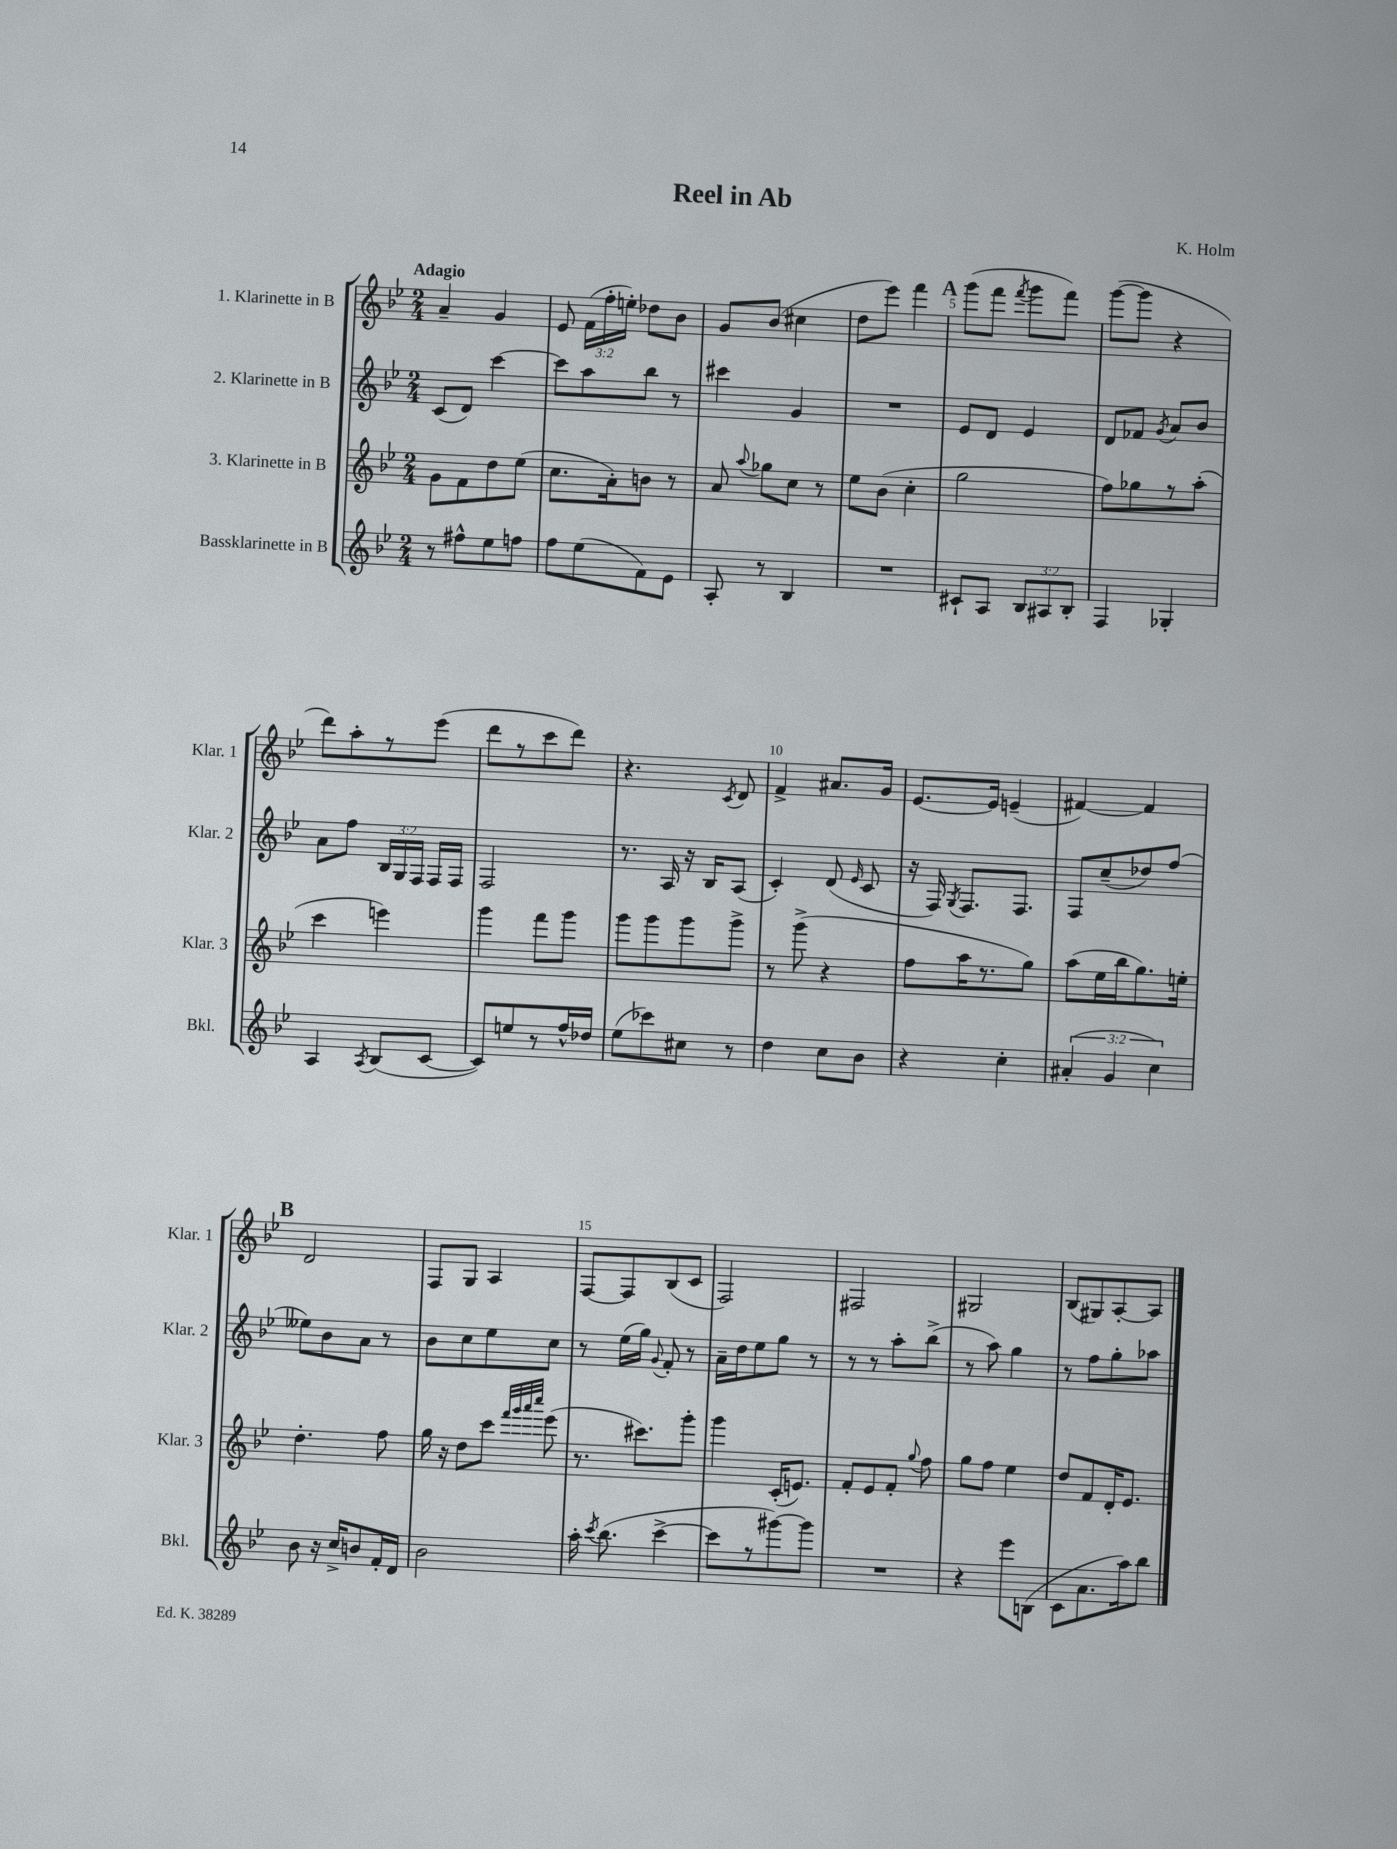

**kern	**kern	**kern	**kern
*staff4	*staff3	*staff2	*staff1
*clefG2	*clefG2	*clefG2	*clefG2
*k[b-e-]	*k[b-e-]	*k[b-e-]	*k[b-e-]
*M2/4	*M2/4	*M2/4	*M2/4
8r	8g\L	(8c/L	4a~/
8ff#^^\L	8f\	8d/J)	.
8ee-\	8dd\	[4ccc\	4g/
8ff\J	(8ee-\J	.	.
=	=	=	=
8ff\L	8.cc\L	8ccc\]L	8e-/
(8ee-\	.	8aa\	(24f\LL
.	.	.	24ff'\
.	16a'\k)	.	.
.	.	.	24ee'\JJ)
8f\)	8b\J	8bb-\J	8dd-\L
8e-\J	8r	8r	8b-\J
=	=	=	=
8A'/	8a/	4ccc#\	8g/L
.	8qqaa/	.	.
8r	8gg-\L	.	(8b-/J
4B-/	8cc\J	4g/	4cc#\
.	8r	.	.
=	=	=	=
2r	8ee-\L	2r	8dd\L
.	(8b-\J	.	8eee-\J)
.	4cc'\	.	4fff\
=	=	=	=
8c#`/L	2gg\	8e-/L	(8ggg\L
8A/J	.	8d/J	8fff\J
.	.	.	8qfff/
12B-/L	.	4e-/	8ggg\L
12A#/	.	.	.
.	.	.	8fff\J)
12B-'/J	.	.	.
=	=	=	=
4F/	8ff\L)	8d/L	([8ggg\L
.	8gg-\	8f-/J	8ggg\]J
.	.	8qg/	.
4G-'/	8r	8a/L	4r
.	(8aa'\J	8b-/J	.
=	=	=	=
4A/	4ccc\	8a\L	8ddd\L)
.	.	8ff\J	8aa'\
8qA/	.	.	.
(8B-/L	4eee\)	24B-/LL	8r
.	.	24G/	.
.	.	24F/JJ	.
[8c/J	.	16F/LL	(8eee-\J
.	.	16F/JJ	.
=	=	=	=
8c/]L)	4ggg\	2F/	8ddd\L
8ee/	.	.	8r
8r	8fff\L	.	8ccc\
16ff^^/L	8ggg\J	.	8ddd\J)
16dd-/JJ	.	.	.
=	=	=	=
(8ee-\L	8ggg\L	8.r	4.r
8ccc-\)	8ggg\	.	.
.	.	16A/	.
8cc#\J	8ggg\	16r	.
.	.	16B-/LK	.
.	.	.	8qc/
8r	8ggg^\J	(8A/J	8d/
=	=	=	=
4dd\	8r	4c'/)	4f^/
.	(8ggg^\	.	.
8cc\L	4r	(8d/	8.a#/L
.	.	16qqe-/	.
8b-\J	.	8c/	.
.	.	.	16g/Jk
=	=	=	=
4r	8ff\L	16r	[8.e-/L
.	.	16F/)	.
.	.	8qG/	.
.	16aa\K	8.F/L	.
.	8.r	.	16e-/]Jk
4cc'\	.	.	(4e~/
.	.	8.F/J	.
.	8gg\J)	.	.
=	=	=	=
(6a#'/	(8aa\L	8F/L	[4f#/)
.	16ee-\L	(8cc~/	.
6g/	.	.	.
.	16bb-\J	.	.
.	8.gg\)	8dd-/)	4f#/]
6cc\)	.	.	.
.	.	(8ff/J	.
.	16ee'\Jk	.	.
=	=	=	=
8b-\	4.dd'\	8ee--\L)	2d/
16r	.	8b-\	.
16cc^/LK	.	.	.
8b/	.	8a\J	.
16f'/L	8ff\	8r	.
16d/JJ	.	.	.
=	=	=	=
2b-\	16gg\	8b-\L	8F/L
.	16r	.	.
.	8dd\L	8cc\	8G/J
.	8ccc\J	8ee-\	4A/
.	32qqfff/LLL	.	.
.	32qqggg/	.	.
.	32qqaaa/	.	.
.	32qqcccc/JJJ	.	.
.	(8eee-\	8cc\J	.
=	=	=	=
16aa'\	8.r	8r	[8F/L
8qccc/	.	.	.
(8.bb-\	.	.	.
.	.	(16ee-\LL	8F/]
.	8.ccc#\L)	16gg\JJ)	.
.	.	8qqg/	.
[4ccc^\	.	8f'/	(8B-/
.	8ggg'\J	8r	8c/J
=	=	=	=
8ccc\]L	4ggg\	16a~\LL	2F/)
.	.	16dd\J	.
8r	.	8ee-\	.
[8ggg#\)	(16c'/LK	8gg\J	.
.	8.e/J)	.	.
8ggg#\]J	.	8r	.
=	=	=	=
2r	8f'/L	8r	2F#/
.	8e-/	8r	.
.	8f'/J	8aa'\L	.
.	8qqgg/	.	.
.	8ff\	(8bb-^\J	.
=	=	=	=
4r	8gg\L	8r	2G#/
.	8ff\J	8aa\)	.
8eee-\L	4ee-\	4gg\	.
(8B\J	.	.	.
=	=	=	=
8c\L	8dd/L	8r	(8B-/L
8.a\	8f/	8ff\L	8G#/)
.	16d'/K	8gg'\	[8A'/
16aa\k)	8.e-/J	.	.
8bb-\J	.	8aa-\J	8A/]J
==	==	==	==
*-	*-	*-	*-
